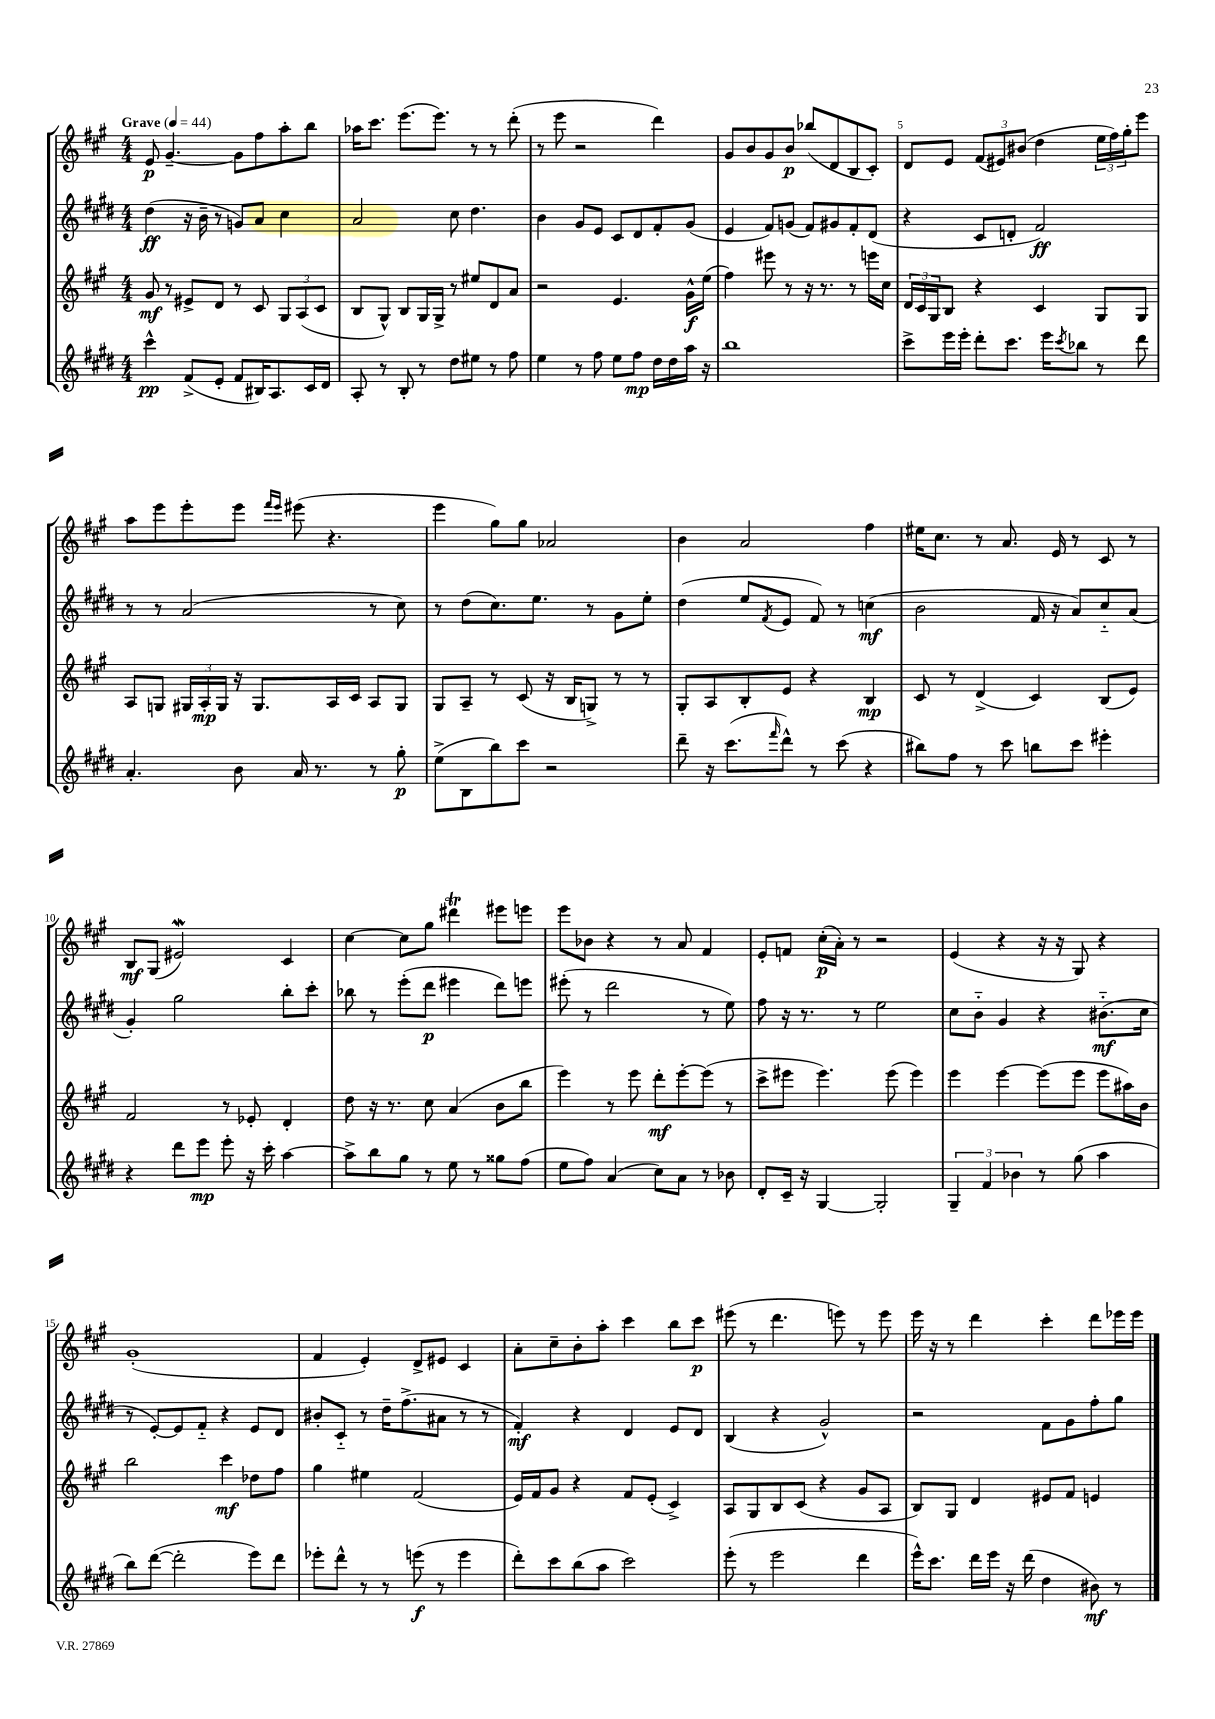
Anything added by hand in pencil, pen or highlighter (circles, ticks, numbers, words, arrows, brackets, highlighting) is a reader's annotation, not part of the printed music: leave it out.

**kern	**kern	**kern	**kern
*staff4	*staff3	*staff2	*staff1
*clefG2	*clefG2	*clefG2	*clefG2
*k[f#c#g#d#]	*k[f#c#g#]	*k[f#c#g#d#]	*k[f#c#g#]
*M4/4	*M4/4	*M4/4	*M4/4
*MM44	*MM44	*MM44	*MM44
4ccc#^^\	8g#/	(4dd#\	8e/
.	8r	.	[4.g#~/
(8f#^/L	8e#^/L	16r	.
.	.	16b~\	.
8e'/J	8d/J	8r	.
8f#/L	8r	8g/L)	8g#\]L
16B#/K)	8c#/	8a/J	8ff#\
8.A/	.	.	.
.	12G#/L	4cc#\	8aa'\
.	(12A/	.	.
16c#/L	.	.	8bb\J
.	12c#/J	.	.
16d#/JJ	.	.	.
=	=	=	=
8A'/	8B/L	2a/	16aa-\LK
.	.	.	8.ccc#\J
8r	8G#^^/J)	.	.
8B'/	8B/L	.	(8.eee\L
8r	16G#/L	.	.
.	16G#^/JJ	.	8.eee\J)
8dd#\L	8r	8cc#\	.
8ee#\J	8ee#/L	4.dd#\	8r
8r	8d/	.	8r
8ff#\	8a/J	.	(8ddd'\
=	=	=	=
4ee\	2r	4b\	8r
.	.	.	8eee\
8r	.	8g#/L	2r
8ff#\	.	8e/J	.
8ee\L	4.e/	8c#/L	.
8ff#\J	.	8d#/	.
16dd#\LL	.	8f#'/	4ddd\)
16dd#\	.	.	.
16aa\JJ	16g#^^\LL	(8g#/J	.
16r	(16ee\JJ	.	.
=	=	=	=
1bb	4ff#\)	4e/	8g#/L
.	.	.	8b/
.	8eee#\	8f#/L)	8g#/
.	8r	(8g/J	8b/J
.	16r	8f#/L)	(8bb-/L
.	8.r	.	.
.	.	8g#/	8d/
.	8r	8f#'/	8B/
.	16eee\LL	(8d#/J	8c#'/J)
.	16cc#\JJ	.	.
=	=	=	=
8ccc#^\L	24d/LL	4r	8d/L
.	24c#/	.	.
.	24G#/J	.	.
16eee\L	8B/J	.	8e/J
16eee'\JJ	.	.	.
8ddd#'\L	4r	8c#/L	(12f#/L
.	.	.	12e#/)
8.ccc#\J	.	8d'/J	.
.	.	.	(12b#/J
.	4c#/	2f#/)	4dd\
16eee\LK	.	.	.
8qccc#/	.	.	.
8bb-\J	.	.	.
8r	8G#/L	.	24ee\LL
.	.	.	24ff#\)
.	.	.	24gg#'\J
8ddd#\	8G#/J	.	8eee\J
=	=	=	=
4.a'/	8A/L	8r	8aa\L
.	8G/J	8r	8eee\
.	24G#/LL	(2a/	8eee'\
.	24A'/	.	.
.	24G#/JJ	.	.
8b\	16r	.	8eee\J
.	8.G#/L	.	.
.	.	.	16qqfff#/LL
.	.	.	16qqeee/JJ
16a/	.	.	(8eee#\
8.r	.	.	.
.	16A/L	.	4.r
.	16c#/JJ	.	.
8r	8A/L	8r	.
8gg#'\	8G#/J	8cc#\)	.
=	=	=	=
(8ee^\L	8G#/L	8r	4eee\
8B\	8A~/J	(8dd#\L	.
8bb\)	8r	8.cc#\)	8gg#\L)
8ccc#\J	(8c#/	.	8gg#\J
.	.	8.ee\J	.
2r	16r	.	2a-/
.	16B/LK	.	.
.	8G^/J)	8r	.
.	8r	8g#\L	.
.	8r	8ee'\J	.
=	=	=	=
8ddd#~\	8G#'/L	(4dd#\	4b\
16r	8A/	.	.
(8.ccc#\L	.	.	.
.	8B'/	8ee/L	2a/
16qqfff#/	.	8qf#/	.
8ddd#^^\J)	8e/J	8e/J	.
8r	4r	8f#/)	.
(8ccc#\	.	8r	.
4r	4B/	(4cc\	4ff#\
=	=	=	=
8bb#\L)	8c#/	2b\	16ee#\LK
.	.	.	8.cc#\J
8ff#\J	8r	.	.
8r	(4d^/	.	8r
8ccc#\	.	.	8.a/
8bb\L	4c#/)	16f#/	.
.	.	16r	16e/
8ccc#\J	.	8a/L)	8r
4eee#'\	(8B/L	8cc#'~/	8c#/
.	8e/J)	(8a/J	8r
=	=	=	=
4r	2f#/	4g#'/)	8B/L
.	.	.	(8G#/J
8ddd#\L	.	2gg#\	2e#/)
8eee\J	.	.	.
8eee'\	8r	.	.
16r	8e-'/	.	.
16ccc#'\	.	.	.
[4aa\	4d'/	8bb'\L	4c#/
.	.	8ccc#'\J	.
=	=	=	=
8aa^\]L	8dd\	8bb-\	[4cc#\
8bb\	16r	8r	.
.	8.r	.	.
8gg#\J	.	(8eee'\L	8cc#\]L
8r	8cc#\	8ddd#\J	8gg#\J
8ee\	(4a/	4eee#\	4ddd#\
8r	.	.	.
8gg##\L	8b\L	8ddd#\L)	8eee#\L
(8ff#\J	8bb\J	8eee\J	8eee\J
=	=	=	=
8ee\L	4eee\)	(8eee#'\	8eee\L
8ff#\J)	.	8r	8b-\J
(4a/	8r	2ddd#\	4r
.	8eee\	.	.
8cc#\L)	8ddd'\L	.	8r
8a\J	[8eee'\	.	8a/
8r	(8eee\]J	8r	4f#/
8b-\	8r	8ee\)	.
=	=	=	=
8d#'/L	8ccc#^\L	8ff#\	8e'/L
16c#~/Jk	8eee#\J	16r	8f/J
16r	.	8.r	.
[4G#/	4.eee#\)	.	(16cc#'\LL
.	.	.	16a'\JJ)
.	.	8r	8r
2G#'/]	.	2ee\	2r
.	(8eee#\	.	.
.	4eee#\)	.	.
=	=	=	=
6G#~/	4eee\	8cc#\L	(4e/
.	.	8b'~\J	.
6f#/	.	.	.
.	[4eee\	4g#/	4r
6b-\	.	.	.
8r	(8eee\]L	4r	16r
.	.	.	16r
(8gg#\	8eee\J	.	8G#/)
4aa\	8eee\L	(8.b#'~\L	4r
.	16aa#\L)	.	.
.	16b\JJ	16cc#\Jk	.
=	=	=	=
8bb\L)	2bb\	8r	(1g#'
([8ddd#\J	.	[8e'/L)	.
2ddd#'\]	.	8e/]	.
.	.	8f#'~/J	.
.	4ccc#\	4r	.
8eee\L)	8dd-\L	8e/L	.
8ddd#\J	8ff#\J	8d#/J	.
=	=	=	=
8eee-'\L	4gg#\	8b#'/L	4f#/
8ddd#^^\J	.	8c#'~/J	.
8r	4ee#\	8r	4e'/)
8r	.	16dd#~\LK	.
.	.	(8.ff#^\	.
(8eee\	(2f#/	.	8d^/L
8r	.	8a#\J	8e#/J
4eee\	.	8r	4c#/
.	.	8r	.
=	=	=	=
8ddd#'\L)	16e/LL)	4f#'/)	8a'\L
.	16f#/J	.	.
8ccc#\	8g#/J	.	8cc#~\
(8bb\	4r	4r	8b'\
8aa\J	.	.	8aa'\J
2ccc#\)	8f#/L	4d#/	4ccc#\
.	(8e'/J	.	.
.	4c#^/)	8e/L	8bb\L
.	.	8d#/J	8ccc#\J
=	=	=	=
(8eee'\	8A/L	(4B/	(8eee#\
8r	8G#/	.	8r
2eee\	8B/	4r	4.ddd\
.	(8c#/J	.	.
.	4r	2g#^^/)	.
.	.	.	8eee\)
4ddd#\	8g#/L	.	8r
.	8A/J	.	8eee\
=	=	=	=
16eee^^\LK)	8B/L)	2r	16eee\
8.ccc#\J	.	.	16r
.	8G#/J	.	8r
16ddd#\LL	4d/	.	4ddd\
16eee\JJ	.	.	.
16r	.	.	.
(16ddd#\	.	.	.
4dd#\	8e#/L	8f#\L	4ccc#'\
.	8f#/J	8g#\	.
8b#\)	4e/	8ff#'\	8ddd\L
8r	.	8gg#\J	16eee-\L
.	.	.	16eee-\JJ
==	==	==	==
*-	*-	*-	*-
